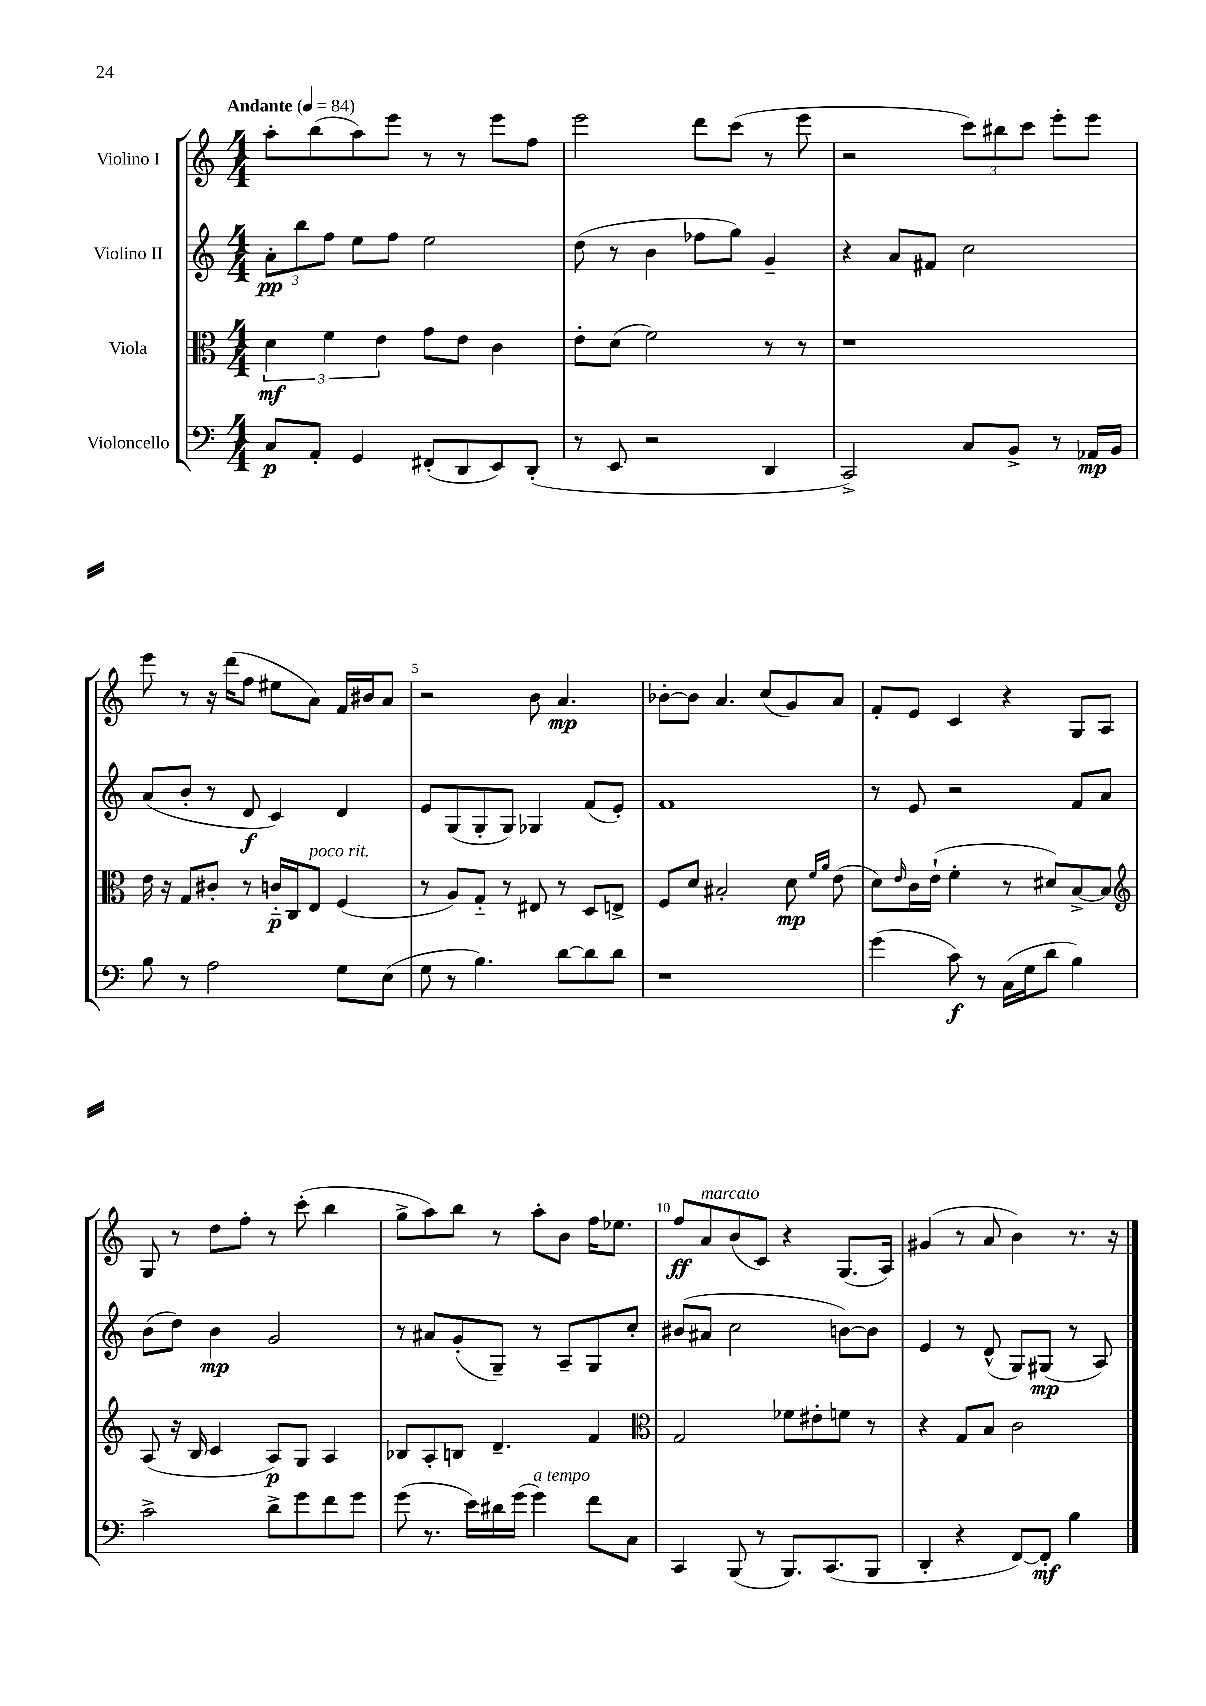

**kern	**kern	**kern	**kern
*staff4	*staff3	*staff2	*staff1
*clefF4	*clefC3	*clefG2	*clefG2
*k[]	*k[]	*k[]	*k[]
*M4/4	*M4/4	*M4/4	*M4/4
*MM84	*MM84	*MM84	*MM84
8C	6d	12a'	8aa'
.	.	12bb	.
8AA'	.	.	(8bb
.	6f	12ff	.
4GG	.	8ee	8aa)
.	6e	.	.
.	.	8ff	8eee
(8FF#'	8g	2ee	8r
8DD	8e	.	8r
8EE)	4c	.	8eee
(8DD'	.	.	8ff
=	=	=	=
8r	8e'	(8dd	2eee
8EE	(8d	8r	.
2r	2f)	4b	.
.	.	8ff-	8ddd
.	.	8gg)	(8ccc
4DD	8r	4g~	8r
.	8r	.	8eee
=	=	=	=
2CC^)	1r	4r	2r
.	.	8a	.
.	.	8f#	.
8C	.	2cc	12ccc)
.	.	.	12bb#
8BB^	.	.	.
.	.	.	12ccc
8r	.	.	8eee'
16AA-	.	.	8eee
16BB	.	.	.
=	=	=	=
8B	16e	(8a	8eee
.	16r	.	.
8r	8G	8b'	8r
2A	8c#'	8r	16r
.	.	.	(16ddd
.	8r	8d	8ff
.	16c'~	4c)	8ee#
.	16C	.	.
.	8E	.	8a)
8G	(4F	4d	16f
.	.	.	16b#
(8E	.	.	8a
=	=	=	=
8G	8r	8e	2r
8r	8A)	(8G	.
4.B)	8G'~	8G'	.
.	8r	8G)	.
.	8E#	4G-	8b
[8d	8r	.	4.a
8d]	8D	(8f	.
8d	8E^	8e')	.
=	=	=	=
1r	8F	1f	[8b-'
.	8d	.	8b-]
.	2B#'	.	4.a
.	.	.	(8cc
.	8d	.	8g)
.	16qqf	.	.
.	16qqa	.	.
.	(8e	.	8a
=	=	=	=
(4g	8d)	8r	8f'
.	16qqe	.	.
.	16c	8e	8e
.	(16e`	.	.
8c)	4f'	2r	4c
8r	.	.	.
(16C	8r	.	4r
16G	.	.	.
8d	8d#)	.	.
4B)	[8B^	8f	8G
.	8B]	8a	8A
=	=	=	=
*	*clefG2	*	*
2c^	(8A	(8b	8G
.	16r	8dd)	8r
.	16B	.	.
.	4c	4b	8dd
.	.	.	8ff'
8d^	8A)	2g	8r
8g	8G	.	(8ccc'
8f	4A	.	4bb
8g	.	.	.
=	=	=	=
(8g	8B-	8r	8gg^
8.r	8A'	8a#	8aa)
.	8B	(8g'	8bb
16e)	.	.	.
16d#	4.d~	8G~)	8r
(16g	.	.	.
4g)	.	8r	8aa'
.	.	8A~	8b
8f	4f	8G	16ff
.	.	.	8.ee-
8C	.	8cc'	.
=	=	=	=
*	*clefC3	*	*
4CC	2G	(8b#	8ff
.	.	8a#	8a
(8BBB	.	2cc	(8b
8r	.	.	8c)
8.BBB)	8f-	.	4r
.	8e#'	.	.
(8.CC	.	.	.
.	8f	[8b)	(8.G
8BBB	8r	8b]	.
.	.	.	16A)
=	=	=	=
4DD'	4r	4e	(4g#
4r	8G	8r	8r
.	8B	(8d^^	8a
[8FF)	2c	8G)	4b)
8FF']	.	(8G#	.
4B	.	8r	8.r
.	.	8A)	.
.	.	.	16r
==	==	==	==
*-	*-	*-	*-
